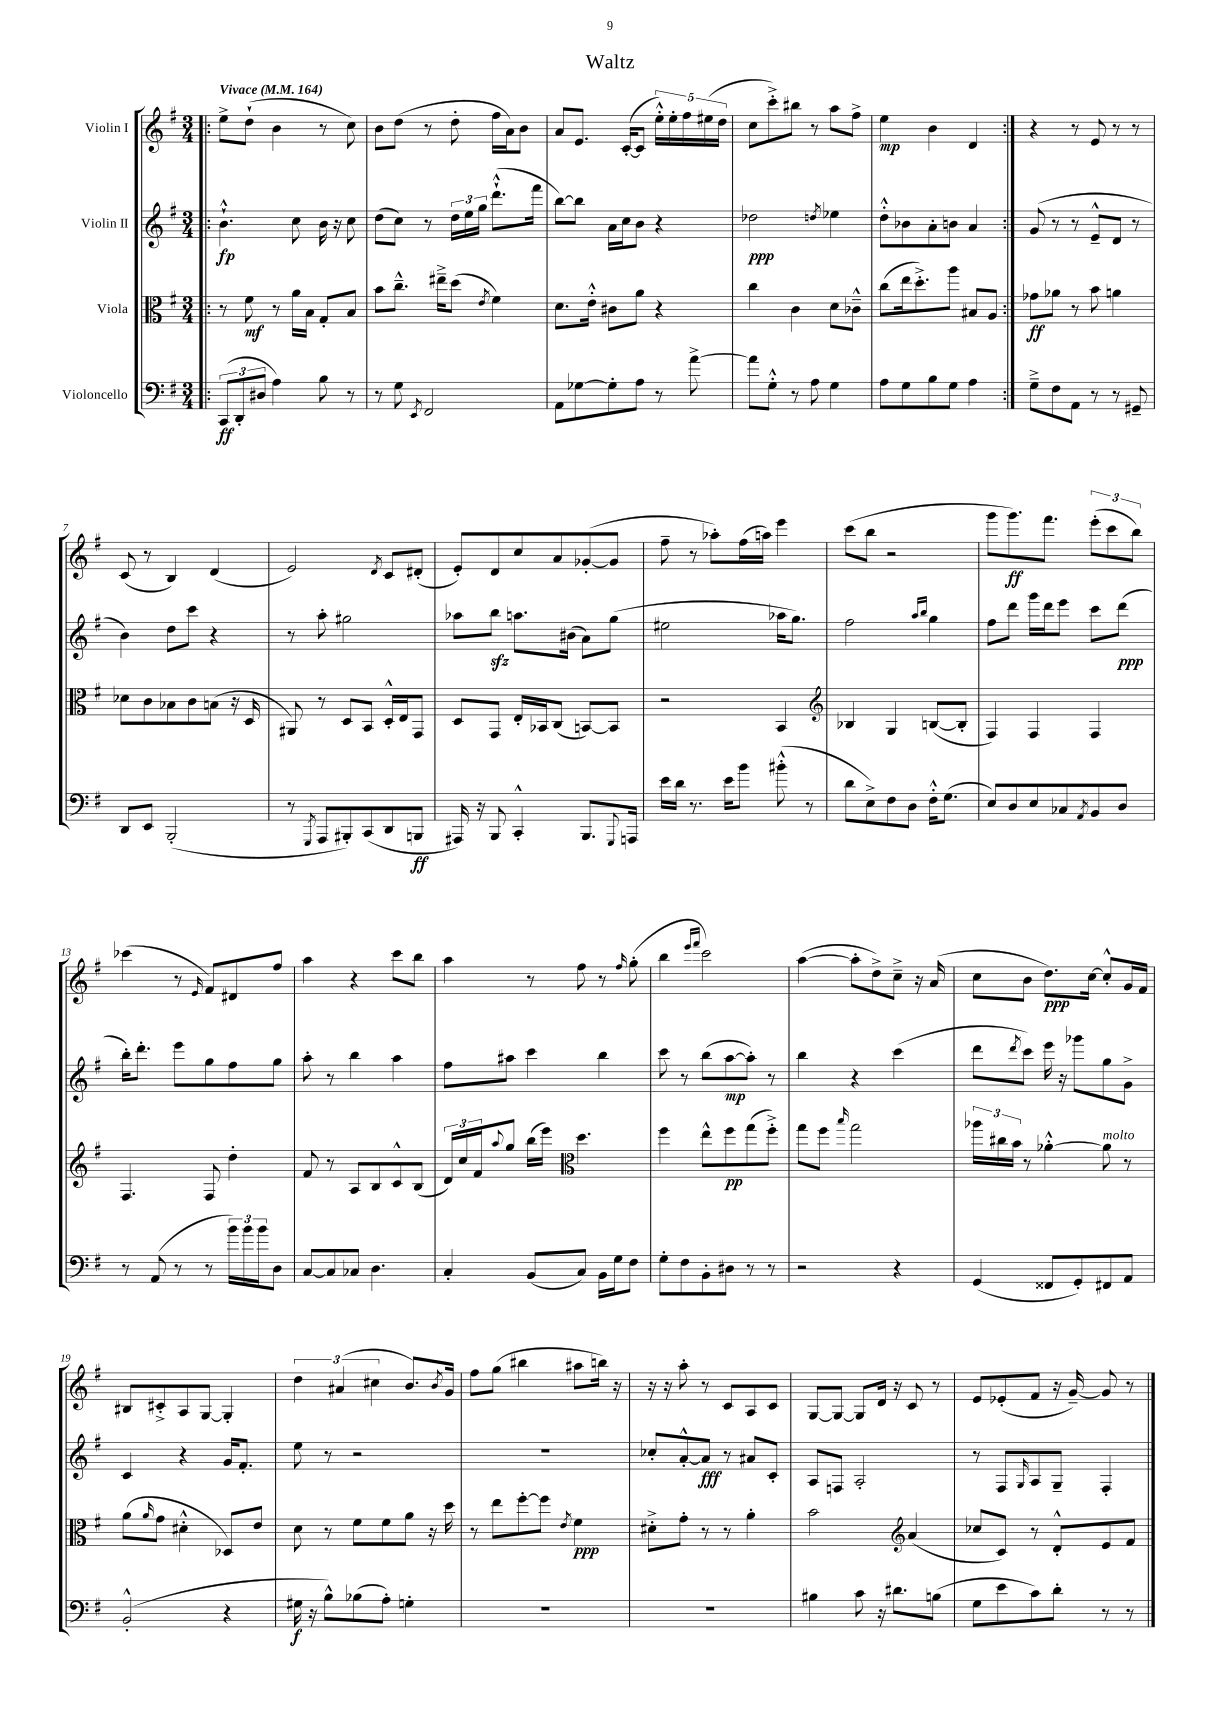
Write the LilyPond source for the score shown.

\header { title = "Waltz" }
<<
\new StaffGroup <<
\new Staff = "s0" \with { instrumentName = "Violin I" } {
    \clef treble \key g \major \numericTimeSignature \time 3/4 \tempo "Vivace" 4 = 164
    \repeat volta 2 { \bar ".|:" e''8-> d''8-!( b'4 r8 c''8) |
    b'8 d''8( r8 d''8-. fis''16 a'16) b'8 |
    a'8 e'8. c'16~-.( c'8 \tuplet 5/4 { e''16-.-^) e''16-. fis''16 eis''16( d''16 } |
    c''8 c'''8-.->) bis''8 r8 a''8 fis''8-> |
    e''4\mp b'4 d'4 | }
    r4 r8 e'8 r8 r8 |
    c'8( r8 b4) d'4( |
    e'2) \acciaccatura { d'8 } c'8 dis'8-.( |
    e'8-.) d'8 c''8 a'8 ges'8~-.( ges'8 |
    fis''8-- r8 aes''8-.) fis''16( a''16) e'''4 |
    c'''8( b''8 r2 |
    g'''8 g'''8.\ff) fis'''8. \tuplet 3/2 { e'''8-.( c'''8 b''8) } |
    ces'''4( r8 \grace { e'16 } fis'8) dis'8 fis''8 |
    a''4 r4 c'''8 b''8 |
    a''4 r8 fis''8 r8 \grace { fis''16 } g''8-.( |
    b''4 \grace { e'''16 fis'''16 } c'''2) |
    a''4~( a''8-. d''8->) c''8---> r16 a'16( |
    c''8 b'8 d''8.\ppp) c''16~ c''8-.-^ g'16 fis'16 |
    bis8 cis'8-.-> a8 g8~ g4-. |
    \tuplet 3/2 { d''4 ais'4( cis''4 } b'8.) \acciaccatura { b'8 } g'16 |
    fis''8 g''8( bis''4 ais''8 b''16) r16 |
    r16 r16 a''8-. r8 c'8 a8 c'8 |
    g8~ g8~ g8 d'16 r16 c'8 r8 |
    e'8 ees'8-.( fis'8 r16 g'16~--) g'8 r8 \bar "|." |
}
\new Staff = "s1" \with { instrumentName = "Violin II" } {
    \clef treble \key g \major \numericTimeSignature \time 3/4
    \repeat volta 2 { \bar ".|:" b'4.-!-^\fp c''8 b'16 r16 c''8 |
    d''8( c''8) r8 \tuplet 3/2 { d''16 e''16 g''16 } d'''8.-!-^( fis'''16 |
    b''8~) b''8 a'16 c''16 b'8 r4 |
    des''2\ppp \acciaccatura { d''8 } ees''4 |
    d''8-.-^ bes'8 a'8-. b'8 a'4 | }
    g'8( r8 r8 e'8---^ d'8 r8 |
    b'4) d''8 c'''8 r4 |
    r8 a''8-. gis''2 |
    aes''8 b''8\sfz a''8. bis'16( a'8) g''8( |
    eis''2 aes''16 g''8.) |
    fis''2 \grace { a''16 b''16 } g''4 |
    fis''8 d'''8 g'''16 d'''16 e'''8 c'''8 d'''8\ppp( |
    b''16-.) d'''8.-. e'''8 g''8 fis''8 g''8 |
    a''8-. r8 b''4 a''4 |
    fis''8 ais''8 c'''4 b''4 |
    c'''8 r8 b''8( a''8~\mp a''8-.) r8 |
    b''4 r4 c'''4( |
    d'''8 \acciaccatura { d'''8 } c'''8) e'''16 r16 ges'''8 g''8 g'8-> |
    c'4 r4 g'16 fis'8.-. |
    e''8 r8 r2 |
    R2. |
    ces''8-. a'8~-.-^ a'8\fff r8 ais'8 c'8-. |
    a8 f8 a2-. |
    r8 fis8 \grace { g16 } a8 g8-- fis4-. \bar "|." |
}
\new Staff = "s2" \with { instrumentName = "Viola" } {
    \clef alto \key g \major \numericTimeSignature \time 3/4
    \repeat volta 2 { \bar ".|:" r8 fis'8\mf r8 a'16 b16 g8-. b8 |
    b'8 c''8.---^ eis''16---> d''8( \acciaccatura { e'8 } fis'4) |
    d'8. e'16-.-^ cis'8 a'8 r4 |
    c''4 c'4 d'8 ces'8---^ |
    c''8( e''16 d''8.-.->) a''8 bis8 a8 | }
    ges'8\ff aes'8 r8 b'8 a'4 |
    des'8 c'8 bes8 c'8 b8( r16 d16 |
    ais,8) r8 d8 b,8 d16-.-^ e16 g,8 |
    d8 g,8 e16-. bes,16 c8( b,8~) b,8 |
    r2 b,4 |
    \clef treble bes4 g4 b8~( b8-. |
    fis4) fis4 fis4 |
    fis4. fis8 d''4-. |
    fis'8 r8 a8 b8 c'8-^ b8( |
    \tuplet 3/2 { d'16) c''16 fis'16 } \appoggiatura { a''8 } g''8 b''16( e'''16) \clef alto d''4. |
    fis''4 e''8-^ fis''8\pp g''8( fis''8-.->) |
    g''8 fis''8 \grace { b''16 } g''2 |
    \tuplet 3/2 { aes''16 cis''16 b'16 } r8 aes'4~-.-^ aes'8^\markup { \italic "molto" } r8 |
    a'8( \grace { a'16 } g'8 dis'4-.-^ des8) e'8 |
    d'8 r8 fis'8 fis'8 a'8 r16 d''16 |
    r8 e''8 fis''8~-. fis''8 \acciaccatura { e'8 } fis'4\ppp |
    dis'8-.-> g'8-. r8 r8 a'4-. |
    b'2 \clef treble a'4( |
    ces''8 c'8) r8 d'8-.-^ e'8 fis'8 \bar "|." |
}
\new Staff = "s3" \with { instrumentName = "Violoncello" } {
    \clef bass \key g \major \numericTimeSignature \time 3/4
    \repeat volta 2 { \bar ".|:" \tuplet 3/2 { c,8\ff( d,8-. dis8 } a4) b8 r8 |
    r8 g8 \acciaccatura { e,8 } fis,2 |
    a,8 ges8~ ges8-. a8 r8 a'8~-> |
    a'8 g8-.-^ r8 a8 g4 |
    a8 g8 b8 g8 a4 | }
    g8---> fis8 a,8 r8 r8 gis,8-- |
    d,8 e,8 b,,2-.( |
    r8 \acciaccatura { g,,8 } a,,8 bis,,8-.) c,8( d,8 b,,8\ff |
    ais,,16) r16 b,,8 c,4-.-^ b,,8. \appoggiatura { g,,8 } a,,16 |
    e'16 d'16 r8. e'16 b'8 bis'8-.-^( r8 |
    d'8 e8->) fis8 d8 fis16-.-^ g8.( |
    e8) d8 e8 ces8 \acciaccatura { a,8 } b,8 d8 |
    r8 a,8( r8 r8 \tuplet 3/2 { b'16) b'16 b'16 } d8 |
    c8~ c8 ces8 d4. |
    c4-. b,8( c8) b,16 g16 fis8 |
    g8-. fis8 b,8-. dis8 r8 r8 |
    r2 r4 |
    g,4( fisis,8 g,8-.) fis,8 a,8 |
    b,2-.-^( r4 |
    gis16\f r16 b8-^) bes8( a8-.) g4-. |
    R2. |
    R2. |
    bis4 c'8 r16 dis'8. b8( |
    g8 e'8 c'8) d'8-. r8 r8 \bar "|." |
}
>>
>>
